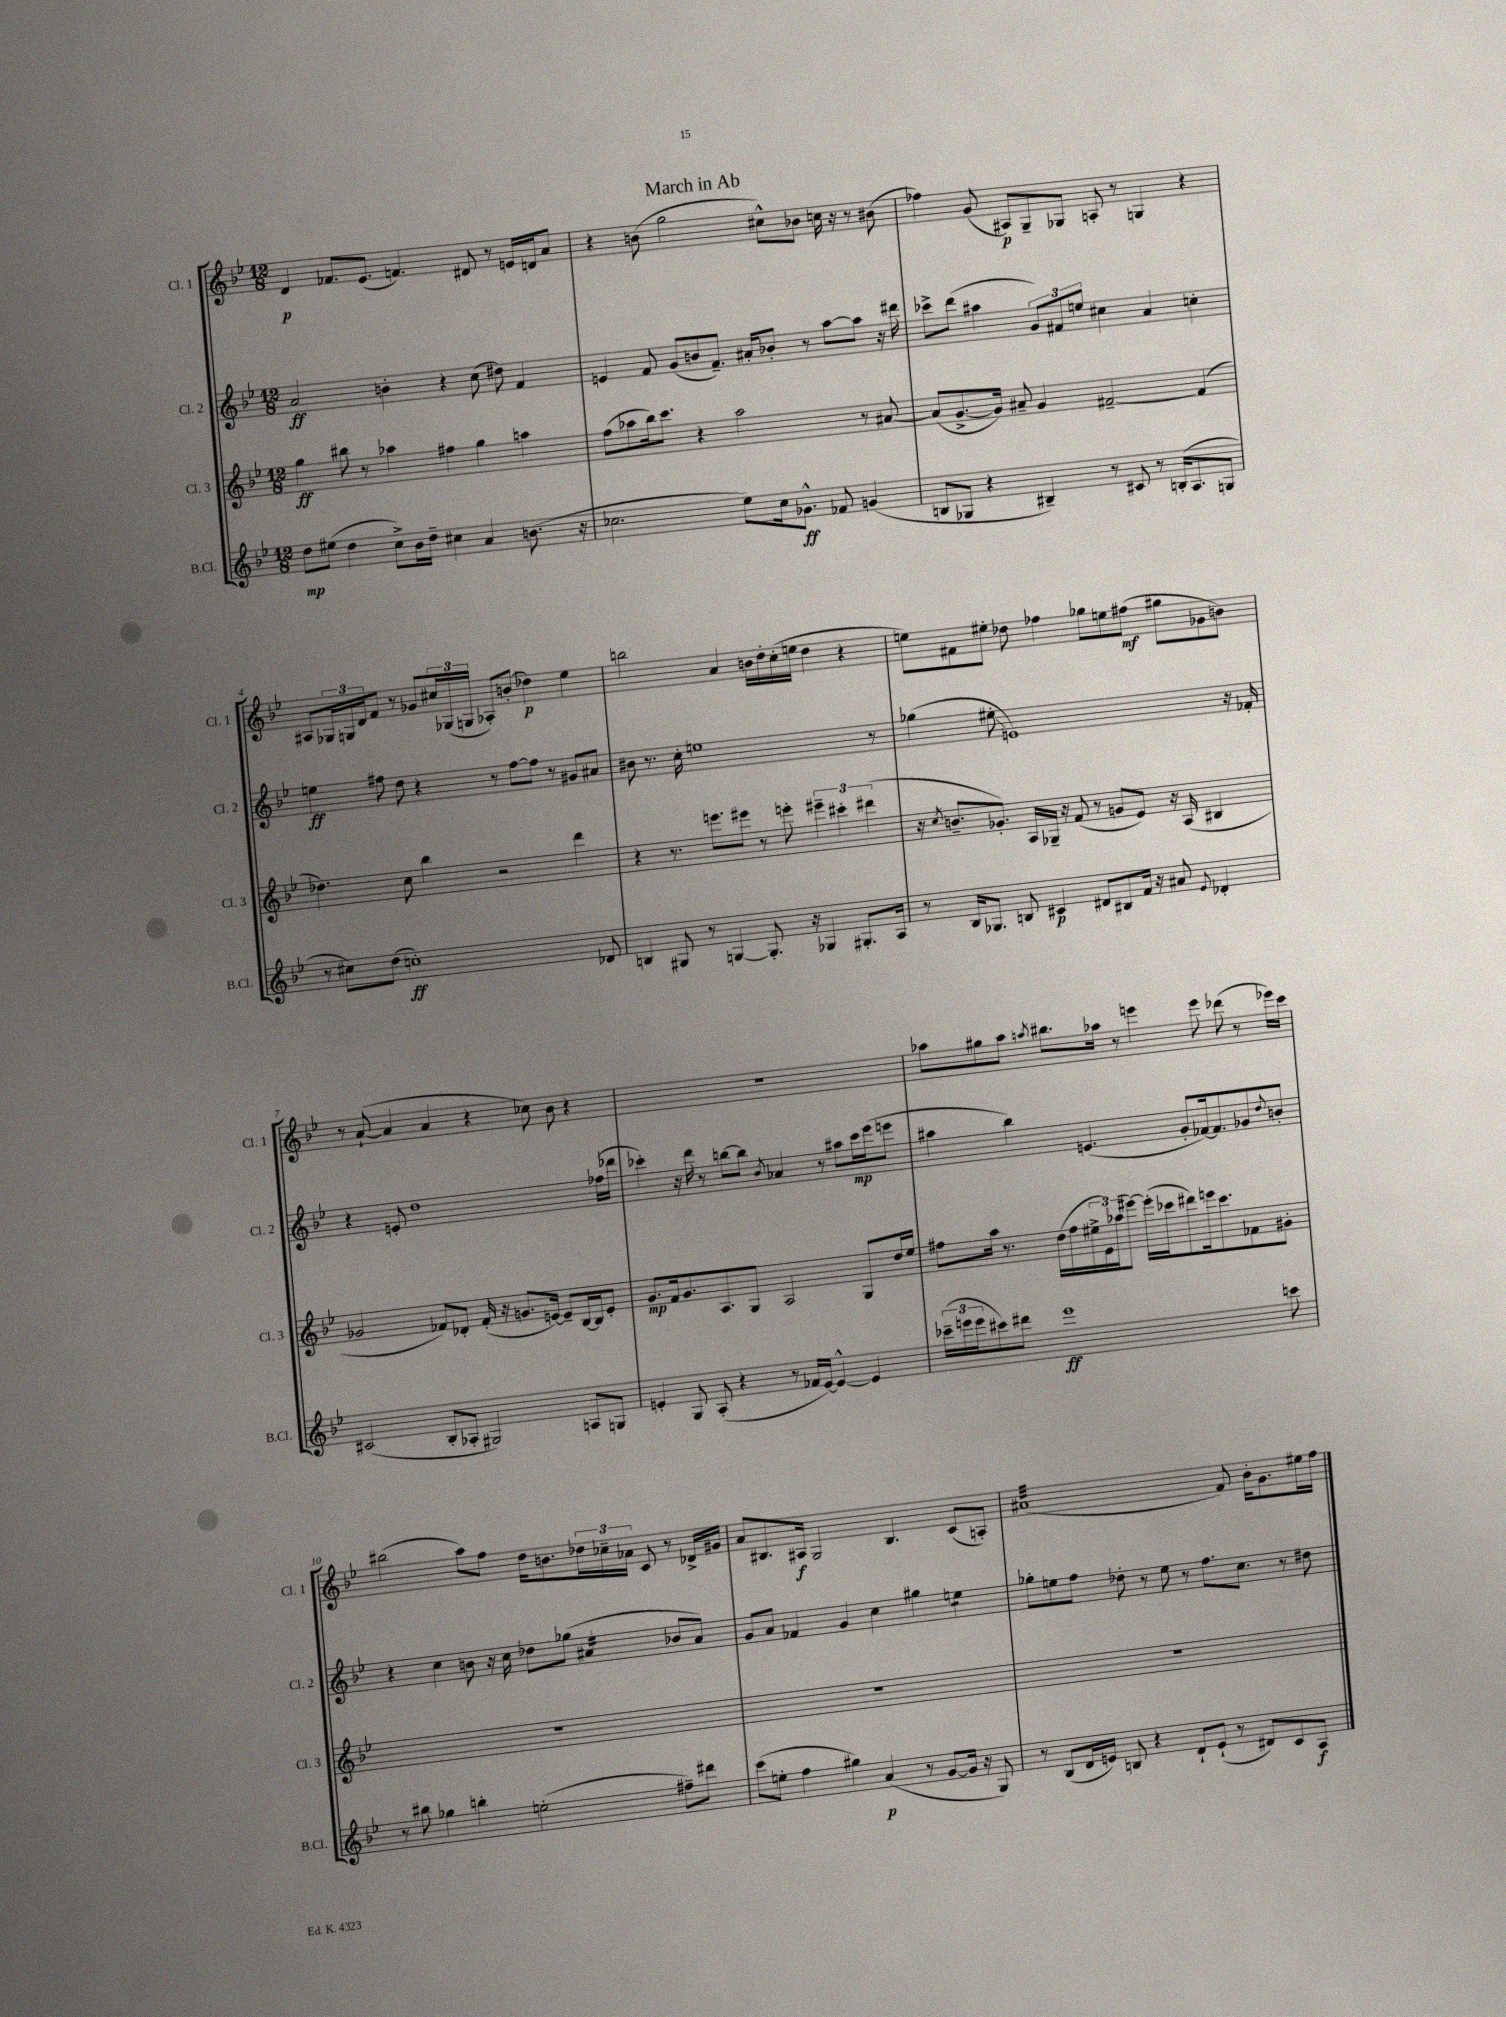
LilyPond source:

\header { title = "March in Ab" }
<<
\new StaffGroup <<
\new Staff = "s0" \with { instrumentName = "Cl. 1" shortInstrumentName = "Cl. 1" } {
    \clef treble \key bes \major \numericTimeSignature \time 12/8
    d'4\p fes'8. ees'8.( f'4.) dis'8 r8 e'16 d'16 a'8 |
    r4 b'8( g''2 cis''8-^) bes'8 c''16 r16 r8 bis'8( |
    fes''4) g'8( ais8\p) g8-- ges8 a8-. r8 g4 r4 |
    ais8 \tuplet 3/2 { ges16 g16 d'16 } f'8 r8 ges'8 \tuplet 3/2 { cis''16 ges16( g16 } aes8-.) b'8-.( des''4\p) ees''4 |
    b''2 a'4 b'16 d''16-. c''16-.( e''16 d''4 r4 |
    e''8) fis'8 eis''8-. des''8 fes''4 ges''8 e''8 fis''8\mf( gis''8 ges'8 b'8) |
    r8 a'8~-!( a'4 a'4 r4 ces''8) bes'8 r4 |
    R1. |
    aes''8 gis''8 aes''8 \acciaccatura { a''8 } bis''8. aes''16 r8 e'''4 e'''8 des'''8( r8 ees'''16) c'''16 |
    bis''2( a''8) f''8 d''16 b'8. \tuplet 3/2 { des''16 ces''16-- aes'16 } c'8 r8 des'16-> gis'16 |
    a'8 bis8. ais16\f g2 bis4. c'8( a8-.) |
    ais'1:32( f'8) bes'16-. g'8. eis''16 f''16 \bar "|." |
}
\new Staff = "s1" \with { instrumentName = "Cl. 2" shortInstrumentName = "Cl. 2" } {
    \clef treble \key bes \major \numericTimeSignature \time 12/8
    a'2\ff b'4-. r4 c''8( dis''8) f'4 |
    e'4 f'8 g'8( b'8 f'8.--) ais'16-. bes'8-. r8 a''8~ a''8 r16 dis'''16 |
    ces'''8-> d'''8( ais''4 \tuplet 3/2 { g'8) fis'8 e''8 } cis''4 a'4 c''4-. |
    e''4\ff fis''8 d''8 r4 r8 fis''8~ fis''8 r8 gis'8 ais'8 |
    bis'8 r8. c''16-. e''1 r8 |
    ges''4( eis''8-.\glissando e'1) r16 fes'16-. |
    r4 e'8-. d''1 fes''16( des'''16 |
    ces'''4-.) r16 d'''16 r8 b''8~ b''8 \acciaccatura { bes'8 } aes'4 r8 ais''8 ces'''16\mp ees'''16( e'''8 |
    ais''4 bes''4) e'4.( g'8-. fes'16~) fes'8. ges'8 \appoggiatura { d''8 } b'8-. |
    r4 c''4 b'8 r16 c''16 des''8 ges''8( ais'4:16 bes'8 ais'8) |
    g'8 a'8 fes'4 g'4 c''4 gis''4 e''4:8 |
    ges''8-. e''8 f''8 des''8-. r8 e''8 r8 f''8. c''8. r8 dis''8 \bar "|." |
}
\new Staff = "s2" \with { instrumentName = "Cl. 3" shortInstrumentName = "Cl. 3" } {
    \clef treble \key bes \major \numericTimeSignature \time 12/8
    g''4\ff bis''8 r8 aes''4 fis''4 g''4 a''4 |
    f''8( aes''8 bes''16) c'''8. r4 aes''2 r8 ais'8~ |
    ais'8( g'8.~-> g'16) ais'8-- g'4 fis'2~-- fis'4( |
    des''4.) c''8 bes''4 r2 d'''4 |
    r4 r8. e'''8. eis'''8 r8 e'''8-. \tuplet 3/2 { eis'''4-- cis'''4-. dis'''4( } |
    r16 \acciaccatura { c''8 } b'8.-- ges'8.-.) a16 ges16-- r16 f'8( r8 g'8 ees'8) r16 a16( bis4 |
    ges'2 fes'8) des'8-. fes'16-.( r16 g'8. e'16~) e'8-- bes16~ bes16 e'8-. |
    g'8.\mp f'16 g'8. a8. g8 a2 g8 d''16 ees''16 |
    fis''8 a''16 r8. d''16( fis''16 \tuplet 3/2 { eis''16-> ees'16) aes''16( } eis'''8~) eis'''16-.( ces'''16 dis'''8) e'''16 ces'''8. fes'8 gis'8-. |
    R1. |
    R1. |
    R1. \bar "|." |
}
\new Staff = "s3" \with { instrumentName = "B.Cl." shortInstrumentName = "B.Cl." } {
    \clef treble \key bes \major \numericTimeSignature \time 12/8
    d''8\mp eis''8( d''4 c''8->) bes'16 d''16-- cis''4 a'4 b'8.( r16 |
    ces''2. ees''8) ces''16 ges'8.-^\ff fes'8 g'4( |
    b8 ges8 r4 bis4--) r8 cis'8 r8 b16-.( a8. g8 |
    r8 cis''8) d''8( c''1-.\ff) des'8 |
    b4 gis8 r8 g4~ g8.-. r16 ges4 gis8.-. a16 |
    r8 bes16 ges8. b8 cis'4\p dis'8 bis8 f'16 r16 ais'8 \appoggiatura { ees'8 } des'4-. |
    cis'2( bes8-. aes8-. gis2) a8 g8 |
    e'4-. g8 a8-.( r4 r8 fes'16 e'16~) e'4~-^ e'4 |
    \tuplet 3/2 { ces'''16--( e'''16 e'''16 } cis'''8) dis'''8 e'''1\ff c'''8 |
    r8 bis''8 ges''4 b''4-. e''2-.( fis''8--) dis'''8 |
    c'''8( e''8-. f''4 gis''4) a'4\p( r8 g'8~ g'16 r16 g8) |
    r8 bes8( d'16 e'16) b8 r4 d'8-! e'8-!( r8 dis'8) c'8 a8\f \bar "|." |
}
>>
>>
